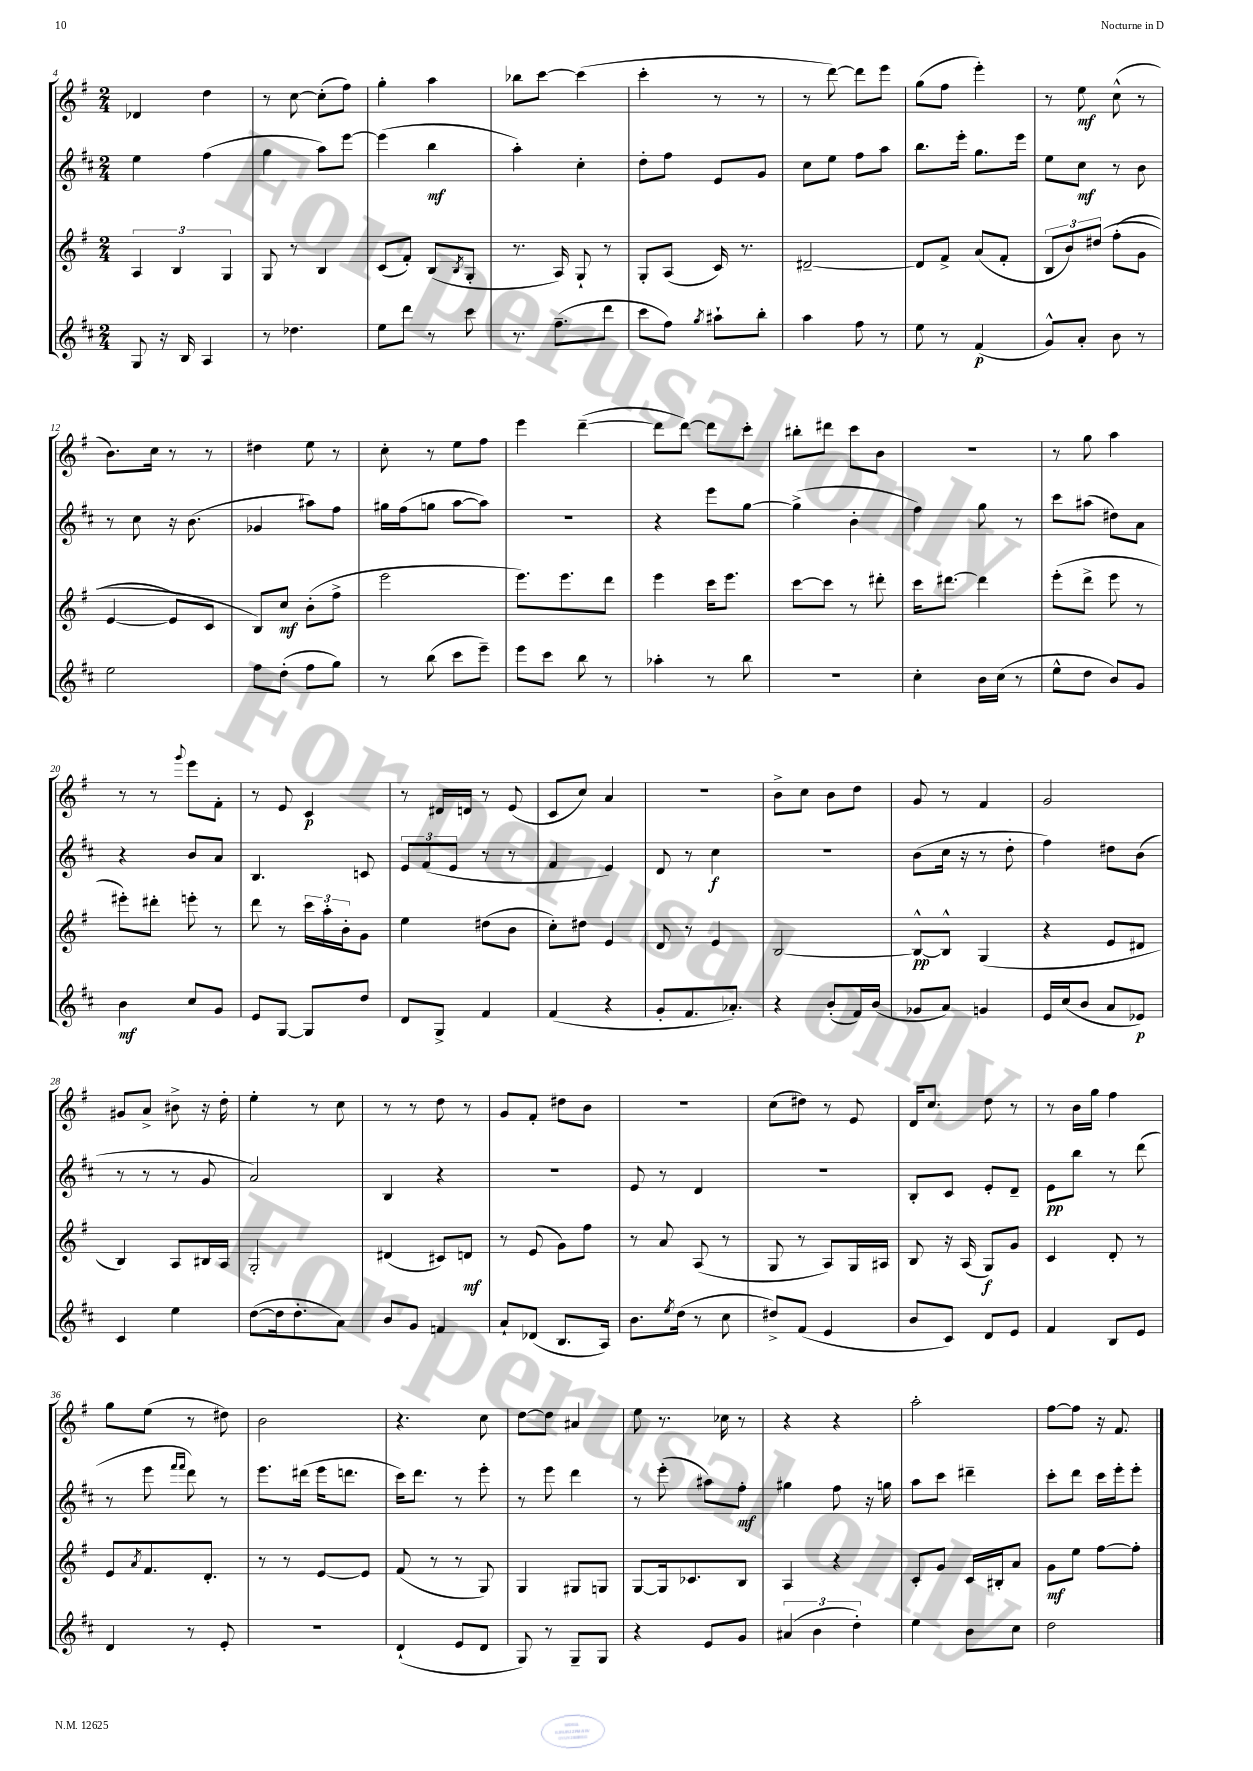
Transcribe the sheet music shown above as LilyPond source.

<<
\new StaffGroup <<
\new Staff = "s0" {
    \clef treble \key g \major \numericTimeSignature \time 2/4
    des'4 d''4 |
    r8 c''8~ c''8-.( fis''8) |
    g''4-. a''4 |
    bes''8 c'''8~ c'''4( |
    c'''4-. r8 r8 |
    r8 d'''8~) d'''8 e'''8 |
    g''8( fis''8 e'''4-.) |
    r8 e''8\mf c''8-^( r8 |
    b'8.) c''16 r8 r8 |
    dis''4 e''8 r8 |
    c''8-. r8 e''8 fis''8 |
    e'''4 d'''4~--( |
    d'''8 d'''8~) d'''8 c'''8-. |
    bis''8-. dis'''8 c'''8 b'8 |
    R2 |
    r8 g''8 a''4 |
    r8 r8 \appoggiatura { g'''8 } e'''8 fis'8-. |
    r8 e'8 c'4\p |
    r8 dis'16 d'16 r8 e'8( |
    c'8 c''8) a'4 |
    r2 |
    b'8-> c''8 b'8 d''8 |
    g'8 r8 fis'4 |
    g'2 |
    gis'8 a'8-> bis'8-> r16 d''16-. |
    e''4-. r8 c''8 |
    r8 r8 d''8 r8 |
    g'8 fis'8-. dis''8 b'8 |
    R2 |
    c''8( dis''8) r8 e'8 |
    d'16 c''8. d''8 r8 |
    r8 b'16 g''16 fis''4 |
    g''8 e''8( r8 dis''8) |
    b'2 |
    r4. c''8 |
    d''8~ d''8 ais'4 |
    e''8 r8. ces''16 r8 |
    r4 r4 |
    a''2-. |
    fis''8~ fis''8 r16 fis'8. \bar "|." |
}
\new Staff = "s1" {
    \clef treble \key d \major \numericTimeSignature \time 2/4
    e''4 fis''4( |
    g''4 a''8) e'''8~ |
    e'''4( b''4\mf |
    a''4-.) cis''4-. |
    d''8-. fis''8 e'8 g'8 |
    cis''8 e''8 fis''8 a''8 |
    b''8. e'''16-. g''8. e'''16 |
    e''8 cis''8\mf r8 b'8 |
    r8 cis''8 r16 b'8.( |
    ges'4 ais''8) fis''8 |
    gis''16 fis''16( g''8 a''8~ a''8) |
    R2 |
    r4 e'''8 g''8~ |
    g''4->( b'4-. |
    fis''4) g''8 r8 |
    cis'''8 ais''8( dis''8) a'8 |
    r4 b'8 a'8 |
    b4. c'8 |
    \tuplet 3/2 { e'8 fis'8( e'8 } r8 r8 |
    fis'4 e'4) |
    d'8 r8 cis''4\f |
    r2 |
    b'8( cis''16 r16 r8 d''8-. |
    fis''4) dis''8 b'8( |
    r8 r8 r8 g'8 |
    a'2) |
    b4 r4 |
    r2 |
    e'8 r8 d'4 |
    r2 |
    b8-. cis'8 e'8-. d'8-- |
    e'8\pp b''8 r8 d'''8( |
    r8 e'''8 \grace { fis'''16 fis'''16 } d'''8) r8 |
    e'''8. dis'''16( e'''16 d'''8. |
    cis'''16) d'''8. r8 e'''8-. |
    r8 e'''8 d'''4 |
    r8 e'''8-.( ais''8) fis''8-.\mf |
    gis''4 fis''8 r16 g''16 |
    a''8 cis'''8 dis'''4-- |
    cis'''8-. d'''8 cis'''16 e'''16-. e'''8-. \bar "|." |
}
\new Staff = "s2" {
    \clef treble \key g \major \numericTimeSignature \time 2/4
    \tuplet 3/2 { a4 b4 g4 } |
    g8 r8 b4 |
    c'8( fis'8-.) b8( \acciaccatura { b8 } g8-. |
    r8. a16) g8-! r8 |
    g8-. a8( c'16) r8. |
    dis'2~-- |
    dis'8 fis'8-> a'8( fis'8-. |
    \tuplet 3/2 { b8 b'8) dis''8\( } fis''8-.( g'8 |
    e'4~ e'8) c'8 |
    b8\) c''8\mf b'8-.( fis''8-> |
    e'''2 |
    e'''8.) e'''8. d'''8 |
    e'''4 c'''16 e'''8. |
    c'''8~ c'''8 r8 dis'''8-. |
    c'''16 dis'''8.~ dis'''4 |
    e'''8-.( d'''8-> e'''8 r8 |
    eis'''8-.) dis'''8-. e'''8-. r8 |
    d'''8 r8 \tuplet 3/2 { c'''16 a''16-. b'16-. } g'8 |
    e''4 dis''8( b'8 |
    c''8-.) dis''8 e'4 |
    d'8 r8 e'4 |
    b2~ |
    b8~-^\pp b8-^ g4( |
    r4 e'8 dis'8 |
    b4) a8 bis16 a16 |
    g2-. |
    dis'4( cis'8) d'8\mf |
    r8 e'8( g'8) fis''8 |
    r8 a'8 a8( r8 |
    g8 r8 a8) g16 ais16 |
    b8 r16 a16( g8\f) g'8 |
    c'4 d'8-. r8 |
    e'8 \acciaccatura { a'8 } fis'8. d'8.-. |
    r8 r8 e'8~ e'8 |
    fis'8( r8 r8 g8) |
    g4 gis8 g8 |
    g8~ g16 ces'8. b8 |
    a4 r4 |
    c'8-. g'8 c'16 bis16-. a'8 |
    g'8\mf e''8 fis''8~ fis''8-. \bar "|." |
}
\new Staff = "s3" {
    \clef treble \key d \major \numericTimeSignature \time 2/4
    g8 r16 b16 a4 |
    r8 des''4. |
    e''8 d'''8 r8 cis'''8 |
    r8. fis''8.--( d'''8 |
    cis'''8 fis''8) \acciaccatura { g''8 } ais''8-! b''8-. |
    a''4 fis''8 r8 |
    e''8 r8 fis'4\p( |
    g'8-^) a'8-. b'8 r8 |
    e''2 |
    fis''8 d''8-.( fis''8 g''8) |
    r8 b''8( cis'''8 e'''8--) |
    e'''8 cis'''8 b''8 r8 |
    aes''4-. r8 b''8 |
    r2 |
    cis''4-. b'16 cis''16( r8 |
    e''8-^ d''8 b'8) g'8 |
    b'4\mf cis''8 g'8 |
    e'8 g8~ g8 d''8 |
    d'8 g8-> fis'4 |
    fis'4( r4 |
    g'8-. fis'8. aes'8.-.) |
    r4 b'8-.( fis'16) b'16( |
    ges'8 a'8) g'4 |
    e'16 cis''16( b'8 a'8 ees'8\p) |
    cis'4 e''4 |
    d''8~( d''16 d''8.-. a'8) |
    b'8 g'8 f'4 |
    a'8-! des'8( b8. a16) |
    b'8. \acciaccatura { e''8 } d''16( r8 cis''8 |
    dis''8->) fis'8( e'4 |
    b'8 cis'8) d'8 e'8 |
    fis'4 b8 e'8 |
    d'4 r8 e'8-. |
    R2 |
    d'4-!( e'8 d'8 |
    g8) r8 g8-- g8 |
    r4 e'8 g'8 |
    \tuplet 3/2 { ais'4( b'4 d''4-.) } |
    e''4 b'8 cis''8 |
    d''2 \bar "|." |
}
>>
>>
\layout { \context { \Score currentBarNumber = #4 } }
